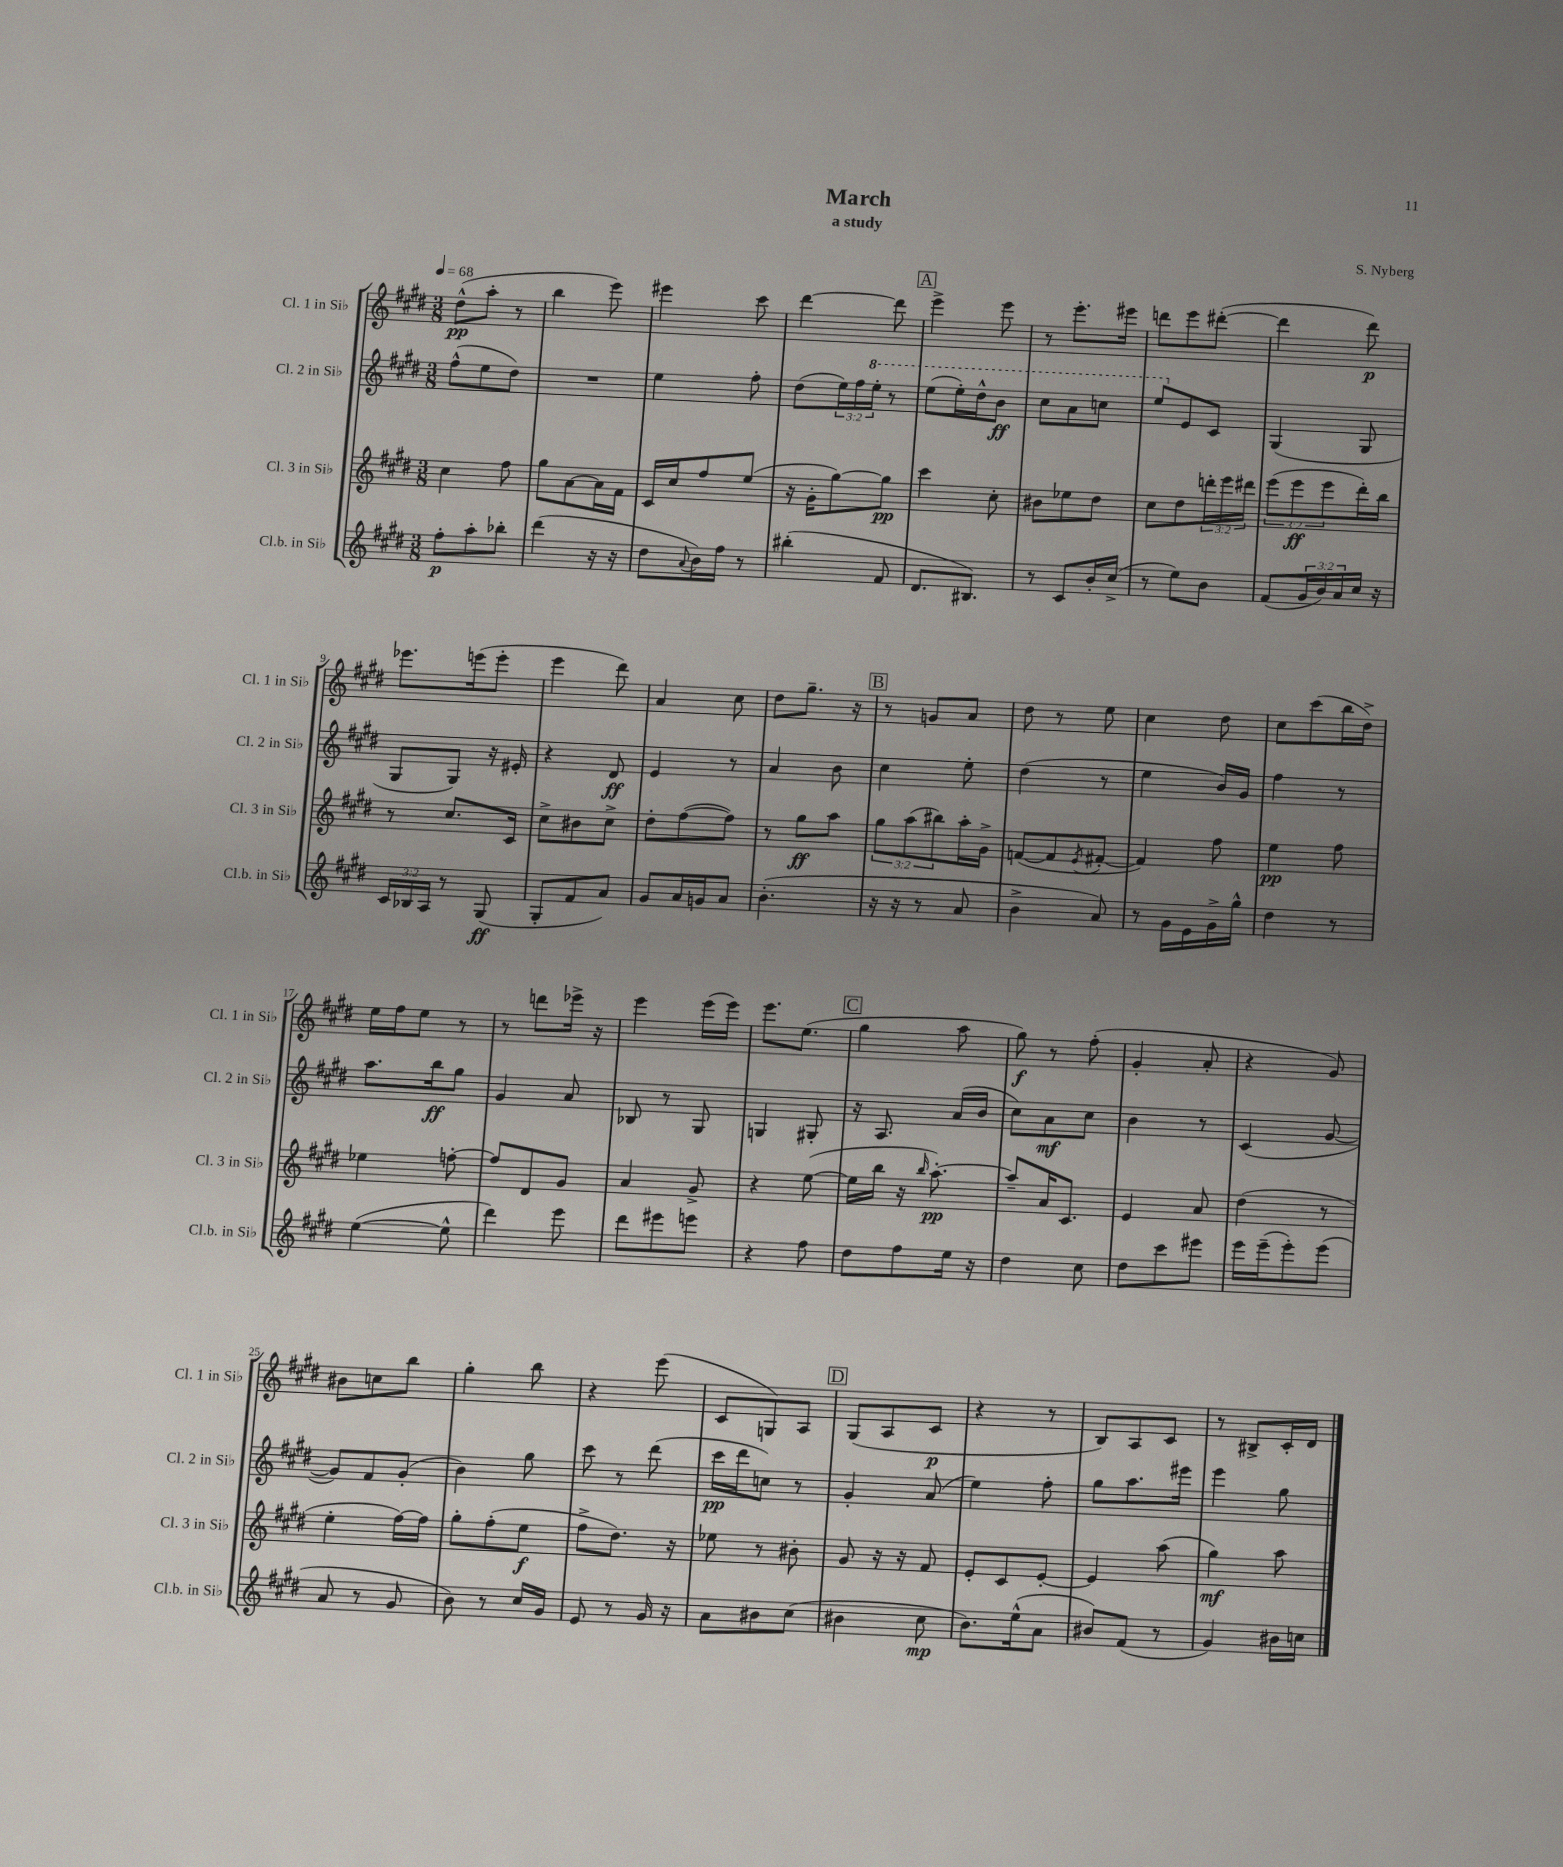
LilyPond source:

\header { title = "March" composer = "S. Nyberg" subtitle = "a study" }
<<
\new StaffGroup <<
\new Staff = "s0" \with { instrumentName = "Cl. 1 in Sib" shortInstrumentName = "Cl. 1 in Sib" } {
    \clef treble \key e \major \numericTimeSignature \time 3/8 \tempo 4 = 68
    dis''8-^\pp( a''8-. r8 |
    b''4 e'''8) |
    eis'''4 cis'''8 |
    dis'''4~ dis'''8 |
    \mark \markup { \box "A" } e'''4-> e'''8 |
    r8 e'''8.-. eis'''16 |
    d'''8 e'''8 dis'''8~-.( |
    dis'''4 dis'''8\p) |
    ees'''8. e'''16( e'''8-. |
    e'''4 dis'''8) |
    a'4 cis''8 |
    dis''8 gis''8.-- r16 |
    \mark \markup { \box "B" } r8 g'8 a'8 |
    dis''8 r8 e''8 |
    cis''4 dis''8 |
    cis''8 cis'''8( b''16 dis''16->) |
    e''16 fis''16 e''8 r8 |
    r8 d'''8 ees'''16-> r16 |
    e'''4 e'''16( e'''16) |
    e'''8. e''8.( |
    \mark \markup { \box "C" } gis''4 a''8 |
    gis''8\f) r8 fis''8-.( |
    gis'4-. a'8-. |
    r4 gis'8) |
    bis'8 c''8 b''8 |
    gis''4-. b''8 |
    r4 e'''8( |
    cis'8 g8) a8 |
    \mark \markup { \box "D" } gis8( a8 cis'8\p |
    r4 r8 |
    b8) a8 cis'8 |
    r8 bis8-> cis'16-. dis'16 \bar "|." |
}
\new Staff = "s1" \with { instrumentName = "Cl. 2 in Sib" shortInstrumentName = "Cl. 2 in Sib" } {
    \clef treble \key e \major \numericTimeSignature \time 3/8 \override Staff.TupletNumber.text = #tuplet-number::calc-fraction-text
    fis''8-^( e''8 dis''8) |
    R4. |
    e''4 fis''8-. |
    dis''8( \tuplet 3/2 { e''16) fis''16 \ottava #1 e'''16-. } r8 |
    \mark \markup { \box "A" } e'''8( e'''16-.) dis'''16-^ b''8\ff |
    cis'''8 a''8 c'''8 |
    e'''8 \ottava #0 e'8 cis'8 |
    gis4( gis8 |
    gis8 gis8) r16 eis'16-. |
    r4 dis'8\ff |
    e'4 r8 |
    a'4 b'8 |
    \mark \markup { \box "B" } cis''4 e''8-. |
    dis''4( r8 |
    e''4 b'16) gis'16 |
    fis''4 r8 |
    a''8. b''16\ff gis''8 |
    gis'4 a'8 |
    bes8 r8 gis8 |
    g4 gis8-. |
    \mark \markup { \box "C" } r16 a8. a'16( b'16 |
    cis''8) a'8\mf cis''8 |
    b'4 r8 |
    cis'4( gis'8~ |
    gis'8) fis'8 gis'8-.( |
    b'4) gis''8 |
    cis'''8 r8 dis'''8( |
    cis'''16\pp dis'''16 c''8) r8 |
    \mark \markup { \box "D" } gis'4-. a'8( |
    e''4) fis''8-. |
    gis''8 a''8. eis'''16 |
    e'''4 gis''8 \bar "|." |
}
\new Staff = "s2" \with { instrumentName = "Cl. 3 in Sib" shortInstrumentName = "Cl. 3 in Sib" } {
    \clef treble \key e \major \numericTimeSignature \time 3/8 \override Staff.TupletNumber.text = #tuplet-number::calc-fraction-text
    cis''4 fis''8 |
    gis''8 a'8~ a'16 fis'16 |
    cis'16 cis''16 fis''8 e''8( |
    r16 gis'16-. gis''8~) gis''8\pp |
    \mark \markup { \box "A" } cis'''4 cis''8-. |
    bis'8 ees''8 dis''8 |
    cis''8 dis''8 \tuplet 3/2 { d'''16-. e'''16 dis'''16 } |
    \tuplet 3/2 { e'''8( e'''8\ff e'''8 } dis'''16-.) b''16 |
    r8 cis''8. cis'16 |
    cis''8-> bis'8 cis''8-> |
    dis''8-. fis''8~( fis''8) |
    r8 gis''8\ff a''8 |
    \mark \markup { \box "B" } \tuplet 3/2 { gis''8 a''8( bis''8) } a''16-. gis'16-> |
    f'8~( f'8 \acciaccatura { e'8 } fis'8~-. |
    fis'4) fis''8 |
    e''4\pp fis''8 |
    ees''4 f''8~-. |
    f''8 dis'8 gis'8 |
    a'4 gis'8-> |
    r4 e''8~( |
    \mark \markup { \box "C" } e''16 b''16 r16 \grace { b''16 } a''8.~-.\pp) |
    a''8-- a'16 cis'8. |
    e'4 a'8 |
    dis''4( r8 |
    e''4-. fis''16~) fis''16 |
    gis''8-. fis''8-.( e''8\f |
    fis''8-> dis''8.) r16 |
    ees''8 r8 bis'8-. |
    \mark \markup { \box "D" } gis'8 r16 r16 fis'8 |
    e'8-. cis'8 e'8~-. |
    e'4 a''8( |
    gis''4\mf) a''8 \bar "|." |
}
\new Staff = "s3" \with { instrumentName = "Cl.b. in Sib" shortInstrumentName = "Cl.b. in Sib" } {
    \clef treble \key e \major \numericTimeSignature \time 3/8 \override Staff.TupletNumber.text = #tuplet-number::calc-fraction-text
    fis''8-.\p a''8-. bes''8-. |
    dis'''4( r16 r16 |
    dis''8 \appoggiatura { a'8 } b'16) fis''16 r8 |
    bis''4-.( fis'8 |
    \mark \markup { \box "A" } dis'8. bis8.) |
    r8 cis'8 b'16-. cis''16->( |
    r8 e''8) b'8 |
    fis'8( \tuplet 3/2 { gis'16 b'16) a'16 } cis''16 r16 |
    \tuplet 3/2 { cis'16 bes16 a16 } r8 gis8\ff( |
    gis8-. fis'8 a'8) |
    gis'8 a'16 g'16 a'8 |
    b'4.-.( |
    \mark \markup { \box "B" } r16 r16 r8 a'8 |
    b'4-> a'8) |
    r8 gis'16 e'16 gis'16-> gis''16-^ |
    dis''4 r8 |
    e''4~( e''8-^ |
    dis'''4) e'''8 |
    dis'''8 eis'''8 e'''8 |
    r4 fis''8 |
    \mark \markup { \box "C" } dis''8 fis''8 e''16 r16 |
    dis''4 cis''8 |
    dis''8 cis'''8 eis'''8 |
    e'''16 e'''16--( e'''8-.) e'''8( |
    a'8 r8 gis'8 |
    b'8) r8 cis''16 gis'16 |
    e'8 r8 gis'16 r16 |
    a'8 bis'8 cis''8( |
    \mark \markup { \box "D" } bis'4 cis''8\mp |
    b'8.) e''16-^( a'8 |
    bis'8) fis'8( r8 |
    gis'4) bis'16 c''16 \bar "|." |
}
>>
>>
